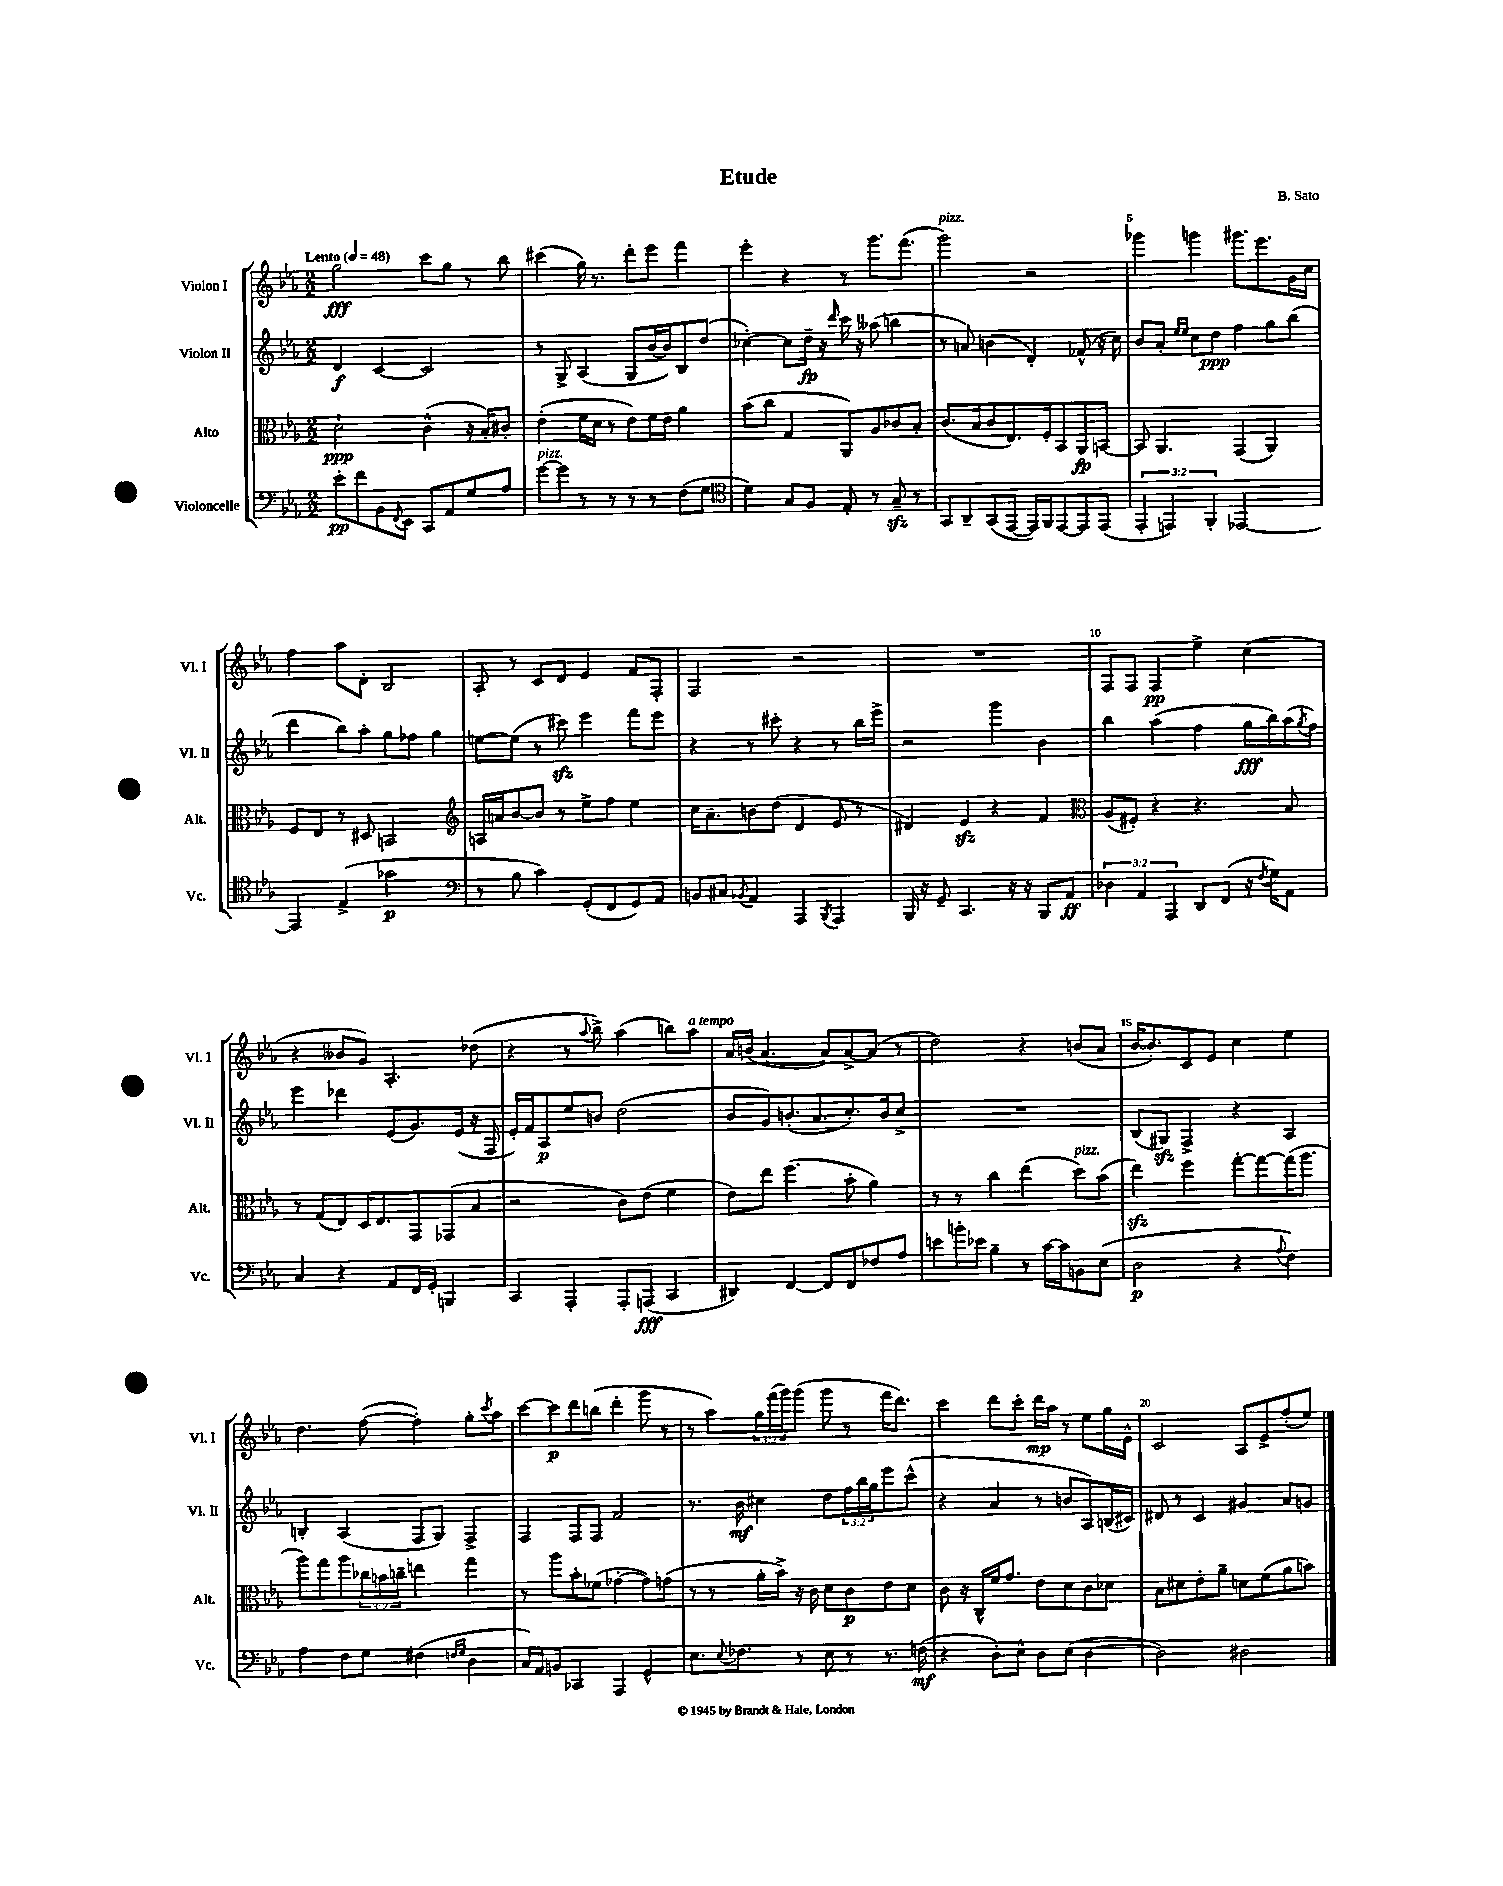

**kern	**kern	**kern	**kern
*staff4	*staff3	*staff2	*staff1
*clefF4	*clefC3	*clefG2	*clefG2
*k[b-e-a-]	*k[b-e-a-]	*k[b-e-a-]	*k[b-e-a-]
*M2/2	*M2/2	*M2/2	*M2/2
*MM48	*MM48	*MM48	*MM48
8e-'	2d`	4d	2gg
8f	.	.	.
8BB-	.	[4c	.
8qqFF	.	.	.
8EE-	.	.	.
8CC	(4c^^	2c]	8ccc
8AA-	.	.	8gg
8G	16r	.	8r
.	16B-')	.	.
8A-	8c#'	.	8bb-
=	=	=	=
[8g	(4e-'	8r	(4ccc#
8g]	.	8G^	.
8r	16f	(4A-	16gg)
.	16d	.	8.r
8r	8r	.	.
8r	8e-)	8G	8ddd'
8r	16f	[16b-	8eee-
.	16e-	16b-])	.
(8F	4a-	8B-	4fff
8G	.	(8dd	.
=	=	=	=
*clefC4	*	*	*
4d)	(8b-	[4cc-')	4eee-'
.	8cc	.	.
8G	4G	8cc-]	4r
8F	.	16dd~	.
.	.	16r	.
.	.	16qqddd	.
8E-'	8AA-)	16ccc	8r
.	.	16r	.
8r	8A-	(8aa--	8.ggg
8G~	8c-	4bb	.
.	.	.	(8.fff
8r	8B-'	.	.
=	=	=	=
8GG	(8.c	8r	2ggg)
8AA-~	.	8a)	.
.	16B-	.	.
(8GG	8c	(4b	.
[8EE-	8.E-)	.	.
16EE-])	.	4d')	2r
16FF	16F'	.	.
[8EE-	8BB-	.	.
8EE-]	8AA-	(8f-^^	.
(8EE-	[8BB	16r	.
.	.	16cc)	.
=	=	=	=
6EE-'	8BB]	8b-	4ggg-
.	4.AA-	8a-'	.
6EE)	.	.	.
.	.	16qqee-	.
.	.	16qqee-	.
.	.	8cc	4ggg
6FF'	.	.	.
.	.	8dd	.
[2EE-	(4GG	4ff	8.ggg#
.	.	.	8.eee-
.	4AA-)	8gg	.
.	.	(8bb-	16g
.	.	.	16cc
=	=	=	=
4EE-]	8F	4ddd	4ff
.	8E-	.	.
(4E-^	8r	8bb-)	8aa-
.	8D#	8aa-'	8d'
2g-	2BB	8gg	2B-
.	.	8ff-	.
.	.	4gg	.
=	=	=	=
*clefF4	*clefG2	*	*
8r	16A	[8ee	8A-'
.	16a	.	.
8B-	[8b-	(8ee]	8r
4c)	8b-]	8r	8c
.	8r	8ccc#)	8d
(8GG'	8ee-^	4eee-	4e-
8FF	8ff	.	.
8GG)	4ee-	8fff	8f
8AA-	.	8eee-	8F'
=	=	=	=
8BB	16cc	4r	2F
.	8.a-~	.	.
8C#	.	.	.
8qBB-	.	.	.
4AA-	8b	8r	.
.	(8dd	8ccc#'	.
4AAA-	4d	4r	2r
8qBBB-	.	.	.
4AAA-	8e-	8r	.
.	8r	16bb-	.
.	.	16eee-^	.
=	=	=	=
16BBB-	4d#)	2r	1r
16r	.	.	.
8GG~	.	.	.
4.CC	4e-	.	.
.	4r	4ggg	.
16r	.	.	.
16r	.	.	.
8BBB-	4f	4b-	.
8AA-	.	.	.
=	=	=	=
*	*clefC3	*	*
6D-	(8A-	4bb-	8F
.	8F#')	.	8F
6AA-	.	.	.
.	4r	(4aa-	4F
6AAA-	.	.	.
8DD	4.r	4ff	4ee-^
(8FF	.	.	.
16r	.	16gg	(4cc
8qF	.	.	.
16G)	.	16bb-)	.
8AA-	8B-	(16aa-	.
.	.	8qgg	.
.	.	16ff)	.
=	=	=	=
4C	8r	4eee-	4r
.	(8G	.	.
4r	8E-)	4ddd-	8b--
.	16D	.	8g)
.	8.E-	.	.
8AA-	.	(8e-	4.A-'
16FF	8GG	8.g)	.
16GG'	.	.	.
4BBB	(8GG-	.	.
.	.	(16e-	.
.	8B-	16r	(8dd-
.	.	16F	.
=	=	=	=
4CC	2r	16e-')	4r
.	.	16f	.
.	.	8A-	.
4AAA-'	.	8ee-	8r
.	.	.	8qqaa-
.	.	8b	8bb-^)
8AAA-'	8c)	(2dd	(4aa-
(8AAA	(8e-	.	.
4CC	4f	.	8bb)
.	.	.	8aa-
=	=	=	=
4DD#)	8e-)	8b-	16a-
.	.	.	(16b
.	8ee-	8g)	[4.a-
[4FF	(4.ff	(8.b'	.
.	.	8.a-	.
8FF]	.	.	8a-])
8FF	8b-'	8.cc')	[8a-^
8F-	4a-)	.	(8a-]
.	.	16b	.
8A-	.	8cc^	8r
=	=	=	=
8e	8r	1r	2dd)
16b'	8r	.	.
16e-	.	.	.
4B-~	4cc	.	.
8r	(4ee-	.	4r
[16c	.	.	.
16c]	.	.	.
8BB	8dd)	.	(8b
(8E-	(8b-	.	8a-
=	=	=	=
2D	4ee-)	(8B-	[16b-
.	.	.	8.b-'])
.	.	8G#)	.
.	4ff	4F^	8c
.	.	.	8e-
4r	[8gg'	4r	4cc
.	8gg_	.	.
8qqA-	.	.	.
4F)	(16gg]	4A-	4ee-
.	8.aa-	.	.
=	=	=	=
4A-	8aa-)	4B'	4.dd
.	8gg	.	.
8F	8aa-	(4A-	.
8G	24cc-	.	([8ff
.	24b	.	.
.	24cc~	.	.
(4F#	4ee	8F	4ff'])
.	.	8G)	.
16qqF	.	.	.
16qqG	.	.	.
4D	4gg	4F^	8gg'
.	.	.	8qccc
.	.	.	8aa-
=	=	=	=
16C)	8r	4F	[8ccc
16AA-	.	.	.
8BB	8aa-	.	8ccc]
4CC-	8b-'	8F	8ddd
.	(8f-	8F	(8bb
4AAA-	[4g-'	2f	4ddd'
4GG^^	8g-])	.	8ggg
.	(8g	.	8r
=	=	=	=
8.E-	8r	8.r	8r
.	8r	.	8aa-)
8qqE-	.	.	.
8.F-	.	16b-	.
.	16a-'	4cc#	24gg
.	.	.	(24fff
.	16b-^)	.	.
.	.	.	24ggg)
8r	16r	.	(8ggg
.	16c	.	.
8E-	8d	8dd	8ggg
8r	8c	24ff	8r
.	.	24bb-	.
.	.	24gg	.
8.r	8e-	8eee-	16fff
.	.	.	8.ddd)
.	8d	(8ccc^^	.
(16F	.	.	.
=	=	=	=
4r	8c	4r	4ccc
.	16r	.	.
.	16C^^	.	.
8D')	16f	4a-	8ddd
.	8.g	.	.
8E-^^	.	.	8ccc'
8D	8e-	8r	16ddd
.	.	.	16aa-
(8E-	8d	8b	8r
[4D	8c	8A-)	8ee-
.	8d-	(16B	16gg
.	.	16c#)	16e-^^
=	=	=	=
2D])	8B-	8d#	2c
.	8d#	8r	.
.	8e-'	4c	.
.	8a-~	.	.
2D#	8d	4g#	8A-
.	(8f	.	8e-^
.	8a-	8a-	(8ff'
.	8b)	8g	8ee-)
==	==	==	==
*-	*-	*-	*-
